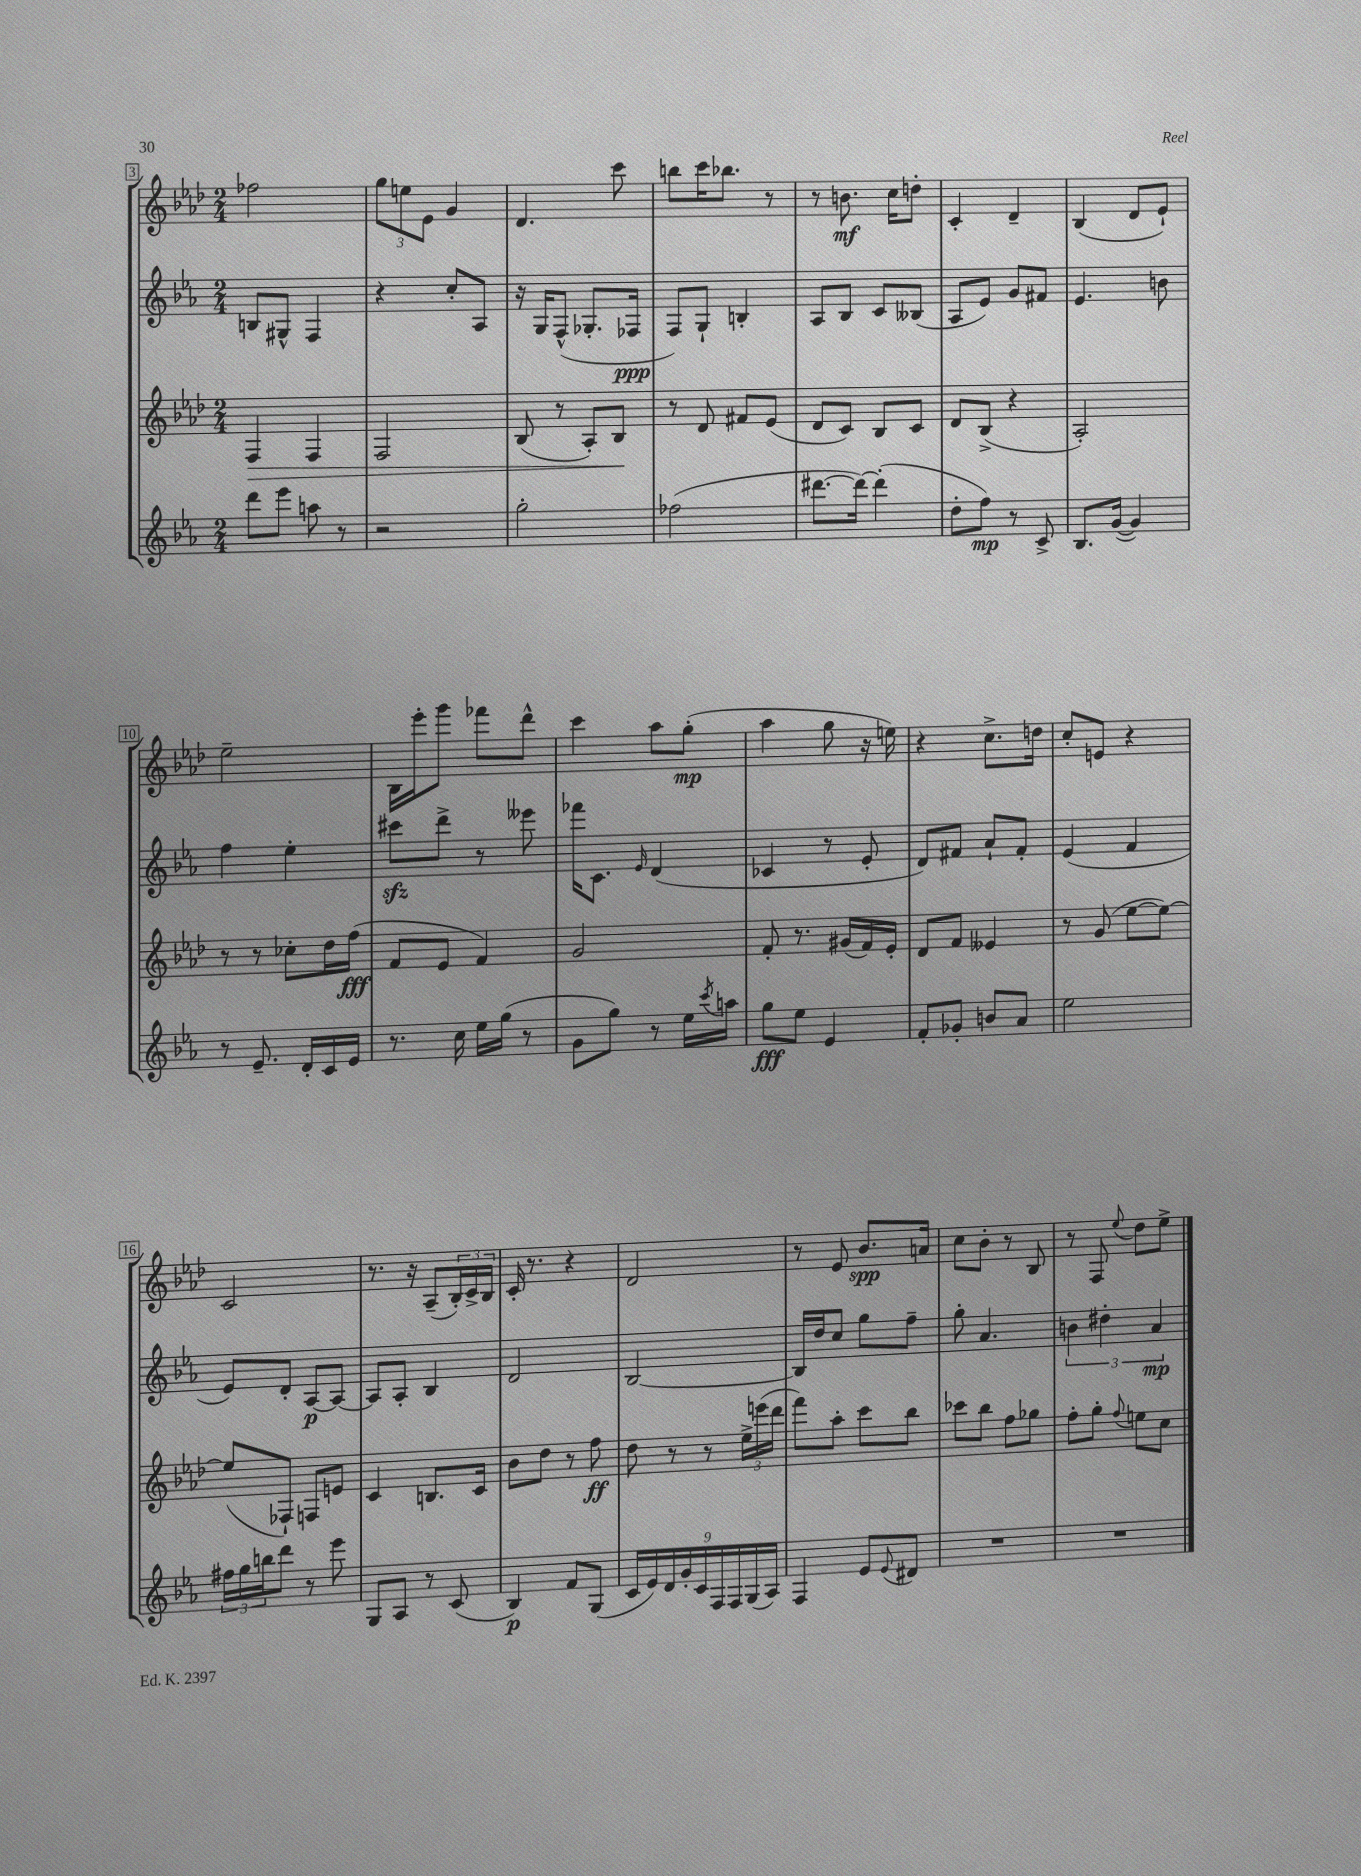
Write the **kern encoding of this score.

**kern	**kern	**kern	**kern
*staff4	*staff3	*staff2	*staff1
*clefG2	*clefG2	*clefG2	*clefG2
*k[b-e-a-]	*k[b-e-a-d-]	*k[b-e-a-]	*k[b-e-a-d-]
*M2/4	*M2/4	*M2/4	*M2/4
8ddd	4F	8B	2ff-
8eee-	.	8G#^^	.
8aa	4F	4F	.
8r	.	.	.
=	=	=	=
2r	2F	4r	12gg
.	.	.	12ee
.	.	.	12e-
.	.	8cc'	4g
.	.	8A-	.
=	=	=	=
2gg'	(8B-	16r	4.d-
.	.	16G	.
.	8r	(8F^^	.
.	8A-')	8.G-'	.
.	8B-	.	8ccc
.	.	16F-	.
=	=	=	=
(2ff-	8r	8F)	8bb
.	8d-	8G`	16ccc
.	.	.	8.bb-
.	8f#	4B'	.
.	(8e-	.	8r
=	=	=	=
[8.ddd#	8d-	8A-	8r
.	8c)	8B-	8.b
16ddd#_)	.	.	.
(4ddd#']	8B-	8c	.
.	.	.	16cc
.	8c	(8B--	8dd'
=	=	=	=
8dd'	8d-	8A-	4c'
8ff)	(8B-^	8e-)	.
8r	4r	8g	4d-~
8c^	.	8f#	.
=	=	=	=
8.B-	2A-')	4.e-	(4B-
([16g	.	.	.
4g])	.	.	8d-
.	.	8b	8e-`)
=	=	=	=
8r	8r	4ff	2ee-~
8.e-~	8r	.	.
.	8cc-'	4ee-'	.
16d'	.	.	.
16c	16dd-	.	.
16e-	(16ff	.	.
=	=	=	=
8.r	8f	8ccc#	16B-
.	.	.	16eee-'
.	8e-	8ddd^	8ggg
16cc	.	.	.
16ee-	4f)	8r	8fff-
(16gg	.	.	.
8r	.	8eee--	8ddd-^^
=	=	=	=
8g	2g	16fff-	4ccc
.	.	8.c	.
8gg)	.	.	.
.	.	16qqe-	.
8r	.	(4d	8aa-
16ee-	.	.	(8gg'
8qccc	.	.	.
16aa	.	.	.
=	=	=	=
8gg	8f'	4c-	4aa-
8ee-	8.r	.	.
4e-	.	8r	8gg
.	(16g#	.	.
.	16f)	8e-'	16r
.	16e-'	.	16ee)
=	=	=	=
8f'	8d-	8d)	4r
8g-'	8f	8f#	.
8b	4e--	8a-`	8.cc^
8a-	.	8f#'	.
.	.	.	16dd
=	=	=	=
2ee-	8r	(4e-	8cc'
.	(8g	.	8e
.	[8ee-	4f	4r
.	8ee-_)	.	.
=	=	=	=
24ff#	(8ee-]	8e-)	2c
24gg	.	.	.
24bb	.	.	.
8ddd	8F-`)	8d'	.
8r	8F	[8A-	.
8eee-	8e	8A-_	.
=	=	=	=
8G	4c	8A-]	8.r
8A-	.	8A-'	.
.	.	.	16r
8r	8.B	4B-	(8A-~
(8c	.	.	24B-')
.	.	.	24c^
.	16c	.	.
.	.	.	24B-
=	=	=	=
4B-)	8b-	2d	16c'
.	.	.	8.r
.	8dd-	.	.
8f	8r	.	4r
(8G	8ff	.	.
=	=	=	=
18c	8dd-	[2B-	2d-
18e-)	.	.	.
18d	.	.	.
.	8r	.	.
18g'	.	.	.
18c	.	.	.
.	8r	.	.
18F	.	.	.
18F	.	.	.
.	24ee-^	.	.
(18G	.	.	.
.	(24eee	.	.
18A-)	.	.	.
.	24ddd-	.	.
=	=	=	=
4F	8fff)	16B-]	8r
.	.	16dd	.
.	8aa-'	8cc	8e-
8e-	8ccc	8gg	8.b-
8qqe-	.	.	.
8d#	8bb-	8ff~	.
.	.	.	16a
=	=	=	=
2r	8ccc-	8gg'	8cc
.	8bb-	4.a-	8b-'
.	8ff	.	8r
.	8gg-	.	8B-
=	=	=	=
2r	8ff'	6b	8r
.	8gg'	.	8F
.	.	6dd#'	.
.	8qqff	.	8qqee-
.	8ee	.	8dd-
.	.	6a-	.
.	8cc	.	8ee-^
==	==	==	==
*-	*-	*-	*-
